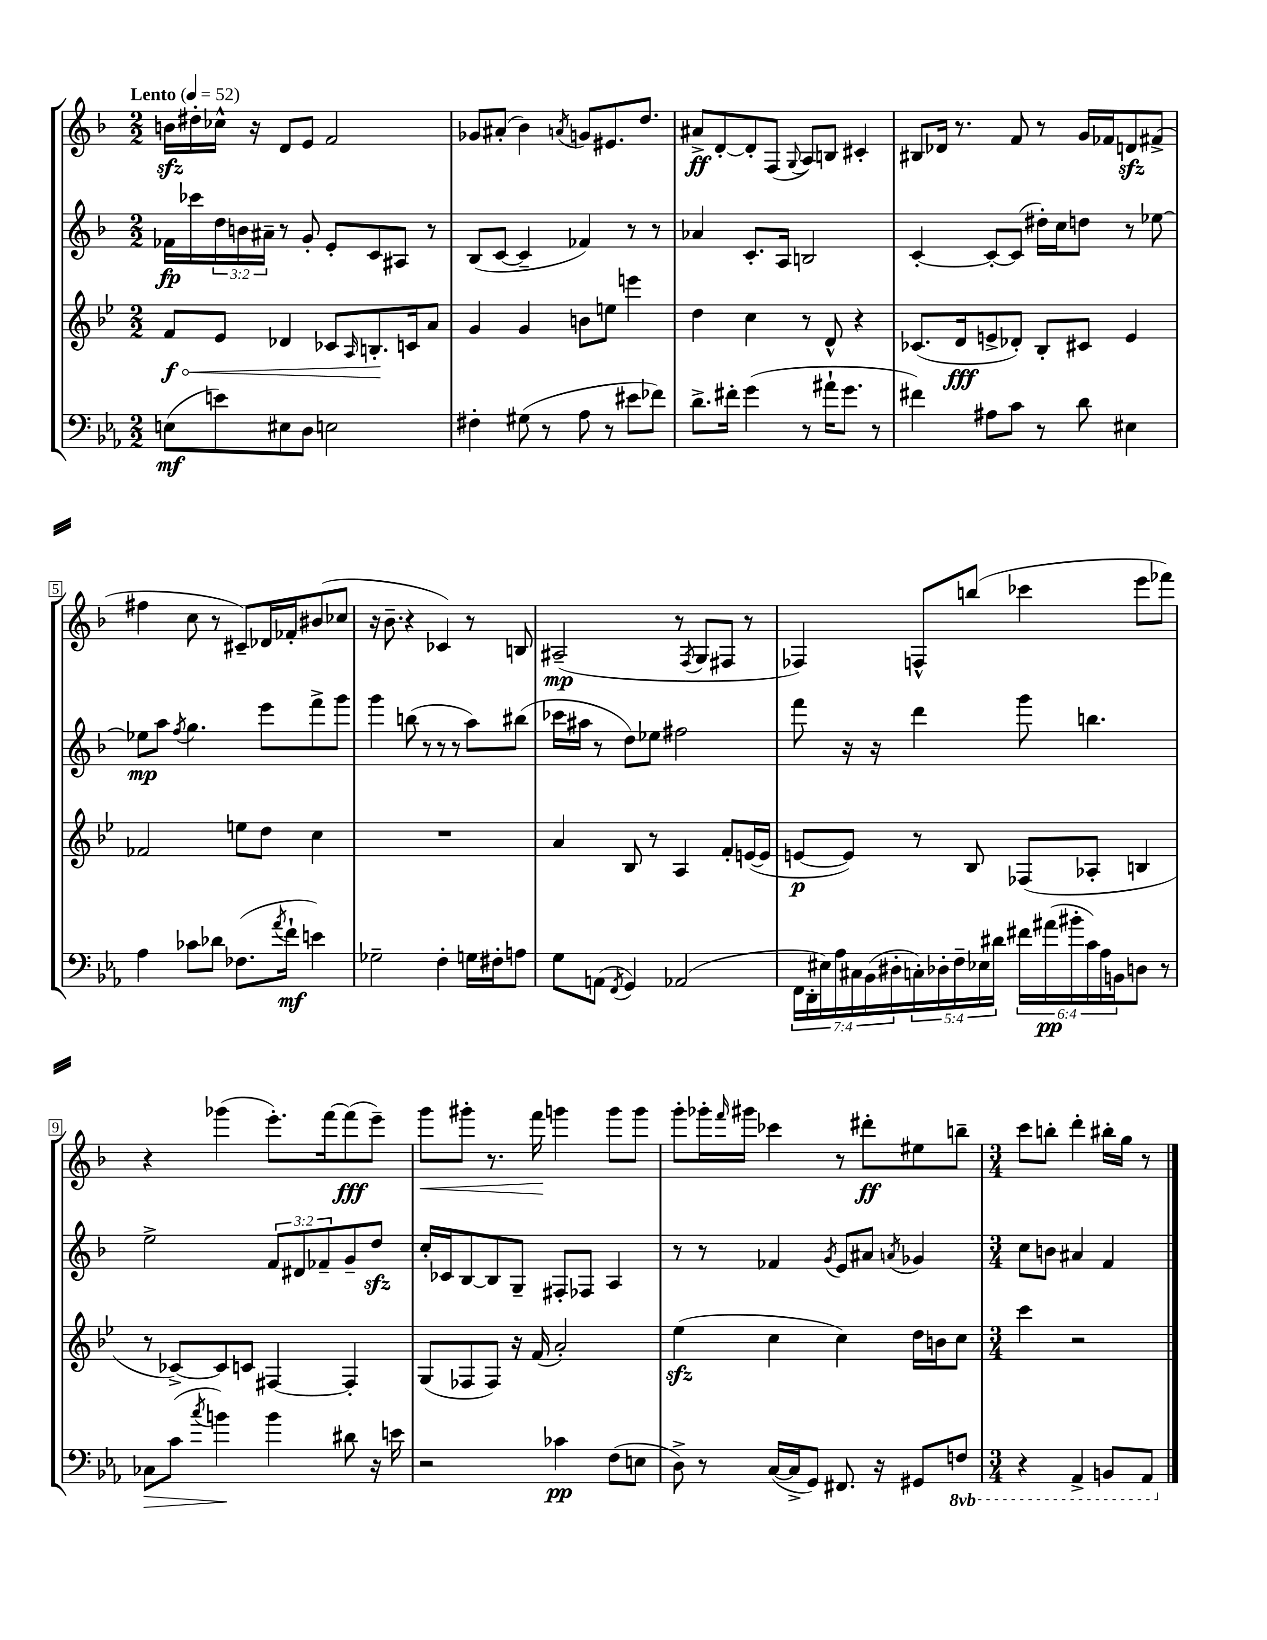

**kern	**kern	**kern	**kern
*staff4	*staff3	*staff2	*staff1
*clefF4	*clefG2	*clefG2	*clefG2
*k[b-e-a-]	*k[b-e-]	*k[b-]	*k[b-]
*M2/2	*M2/2	*M2/2	*M2/2
*MM52	*MM52	*MM52	*MM52
(8E	8f	16f-	16b
.	.	16ccc-	16dd#'
8e)	8e-	24dd	16cc-^^
.	.	24b	.
.	.	.	16r
.	.	24a#~	.
8E#	4d-	8r	8d
8D	.	8g'	8e
2E	8c-	8e'	2f
.	16qqA	.	.
.	8.B'	8c	.
.	.	8A#	.
.	16c	.	.
.	8a	8r	.
=	=	=	=
4F#'	4g	(8B-	8g-
.	.	[8c	(8a#'
(8G#	4g	4c~]	4b-)
8r	.	.	.
.	.	.	8qa
8A-	8b	4f-)	8g
8r	8ee	.	8.e#
8e#	4eee	8r	.
.	.	.	8.dd
8f-)	.	8r	.
=	=	=	=
8.d^	4dd	4a-	8a#^
.	.	.	[8d'
16f#'	.	.	.
(4g	4cc	8.c'	8d']
.	.	.	(8F
.	.	16A	.
.	.	.	8qqG
8r	8r	2B	8A)
16a#`	8d^^	.	8B
8.g	.	.	.
.	4r	.	4c#'
8r	.	.	.
=	=	=	=
4f#)	(8.c-	[4c'	8B#
.	.	.	16d-
.	16d	.	8.r
8A#	8e^	8c'_	.
8c	8d-')	(8c]	8f
8r	8B-'	16dd#')	8r
.	.	16cc	.
8d	8c#	8dd	16g
.	.	.	16f-
4E#	4e	8r	8d
.	.	[8ee-	(8f#^
=	=	=	=
4A-	2f-	8ee-]	4ff#
.	.	8aa	.
.	.	8qff	.
8c-	.	4.gg	8cc
8d-	.	.	8r
(8.F-	8ee	.	8c#~)
.	8dd	8eee	16d-
8qa-	.	.	.
16f`	.	.	16f-'
4e)	4cc	8fff^	(8b#
.	.	8ggg	8cc-
=	=	=	=
2G-~	1r	4ggg	16r
.	.	.	8.b-~
.	.	(8bb	4r
.	.	8r	.
4F'	.	8r	4c-)
.	.	8r	.
16G	.	8aa)	8r
16F#'	.	.	.
8A	.	(8bb#	8B
=	=	=	=
8G	4a	16ccc-	(2A#~
.	.	16aa#	.
(8AA	.	8r	.
8qFF	.	.	.
4GG)	8B-	8dd)	.
.	8r	8ee-	.
(2AA-	4A	2ff#	8r
.	.	.	8qF
.	.	.	8G
.	8f'	.	8F#
.	([16e	.	8r
.	16e]	.	.
=	=	=	=
28FF	[8e	8fff	4F-)
28DD'	.	.	.
28E#)	.	.	.
28A-	.	.	.
.	8e])	16r	.
28C#	.	.	.
(28BB-	.	.	.
.	.	16r	.
28D#'	.	.	.
20C')	8r	4ddd	8F^^
20D-'	.	.	.
20F~	.	.	.
.	8B-	.	(8bb
20E-	.	.	.
20d#	.	.	.
24f#	(8F-	8ggg	4ccc-
(24a#	.	.	.
24b#'	.	.	.
24c)	8A-'	4.bb	.
24A-	.	.	.
24BB	.	.	.
8D	4B	.	8eee
8r	.	.	8fff-)
=	=	=	=
8C-	8r	2ee^	4r
(8c	[8c-^)	.	.
8qcc	.	.	.
4b)	8c-]	.	(4ggg-
.	8c	.	.
4b	[4F#	12f	8.eee')
.	.	12d#	.
.	.	12f-~	.
.	.	.	[16fff
8d#	4F#']	8g~	(8fff]
16r	.	8dd	8eee~)
16e	.	.	.
=	=	=	=
2r	(8G	16cc'	8ggg
.	.	16c-	.
.	8F-	[8B-	8ggg#'
.	8F-)	8B-]	8.r
.	16r	8G~	.
.	(16f	.	16fff
4c-	2a')	8F#'	4ggg
.	.	8F-	.
(8F	.	4A	8ggg
8E	.	.	8ggg
=	=	=	=
8D^)	(4ee-	8r	8ggg'
8r	.	8r	16ggg-'
.	.	.	16qqfff
.	.	.	16ggg#
([16C	4cc	4f-	4ccc-
16C^]	.	.	.
8GG)	.	.	.
.	.	8qg	.
8.FF#	4cc)	8e	8r
.	.	8a#	8ddd#'
16r	.	.	.
.	.	8qa	.
8GG#	16dd	4g-	8ee#
.	16b	.	.
8FF	8cc	.	8bb~
=	=	=	=
*M3/4	*M3/4	*M3/4	*M3/4
4r	4ccc	8cc	8ccc
.	.	8b	8bb'
4AAA-^	2r	4a#	4ddd'
8BBB	.	4f	16bb#'
.	.	.	16gg
8AAA-	.	.	8r
==	==	==	==
*-	*-	*-	*-
